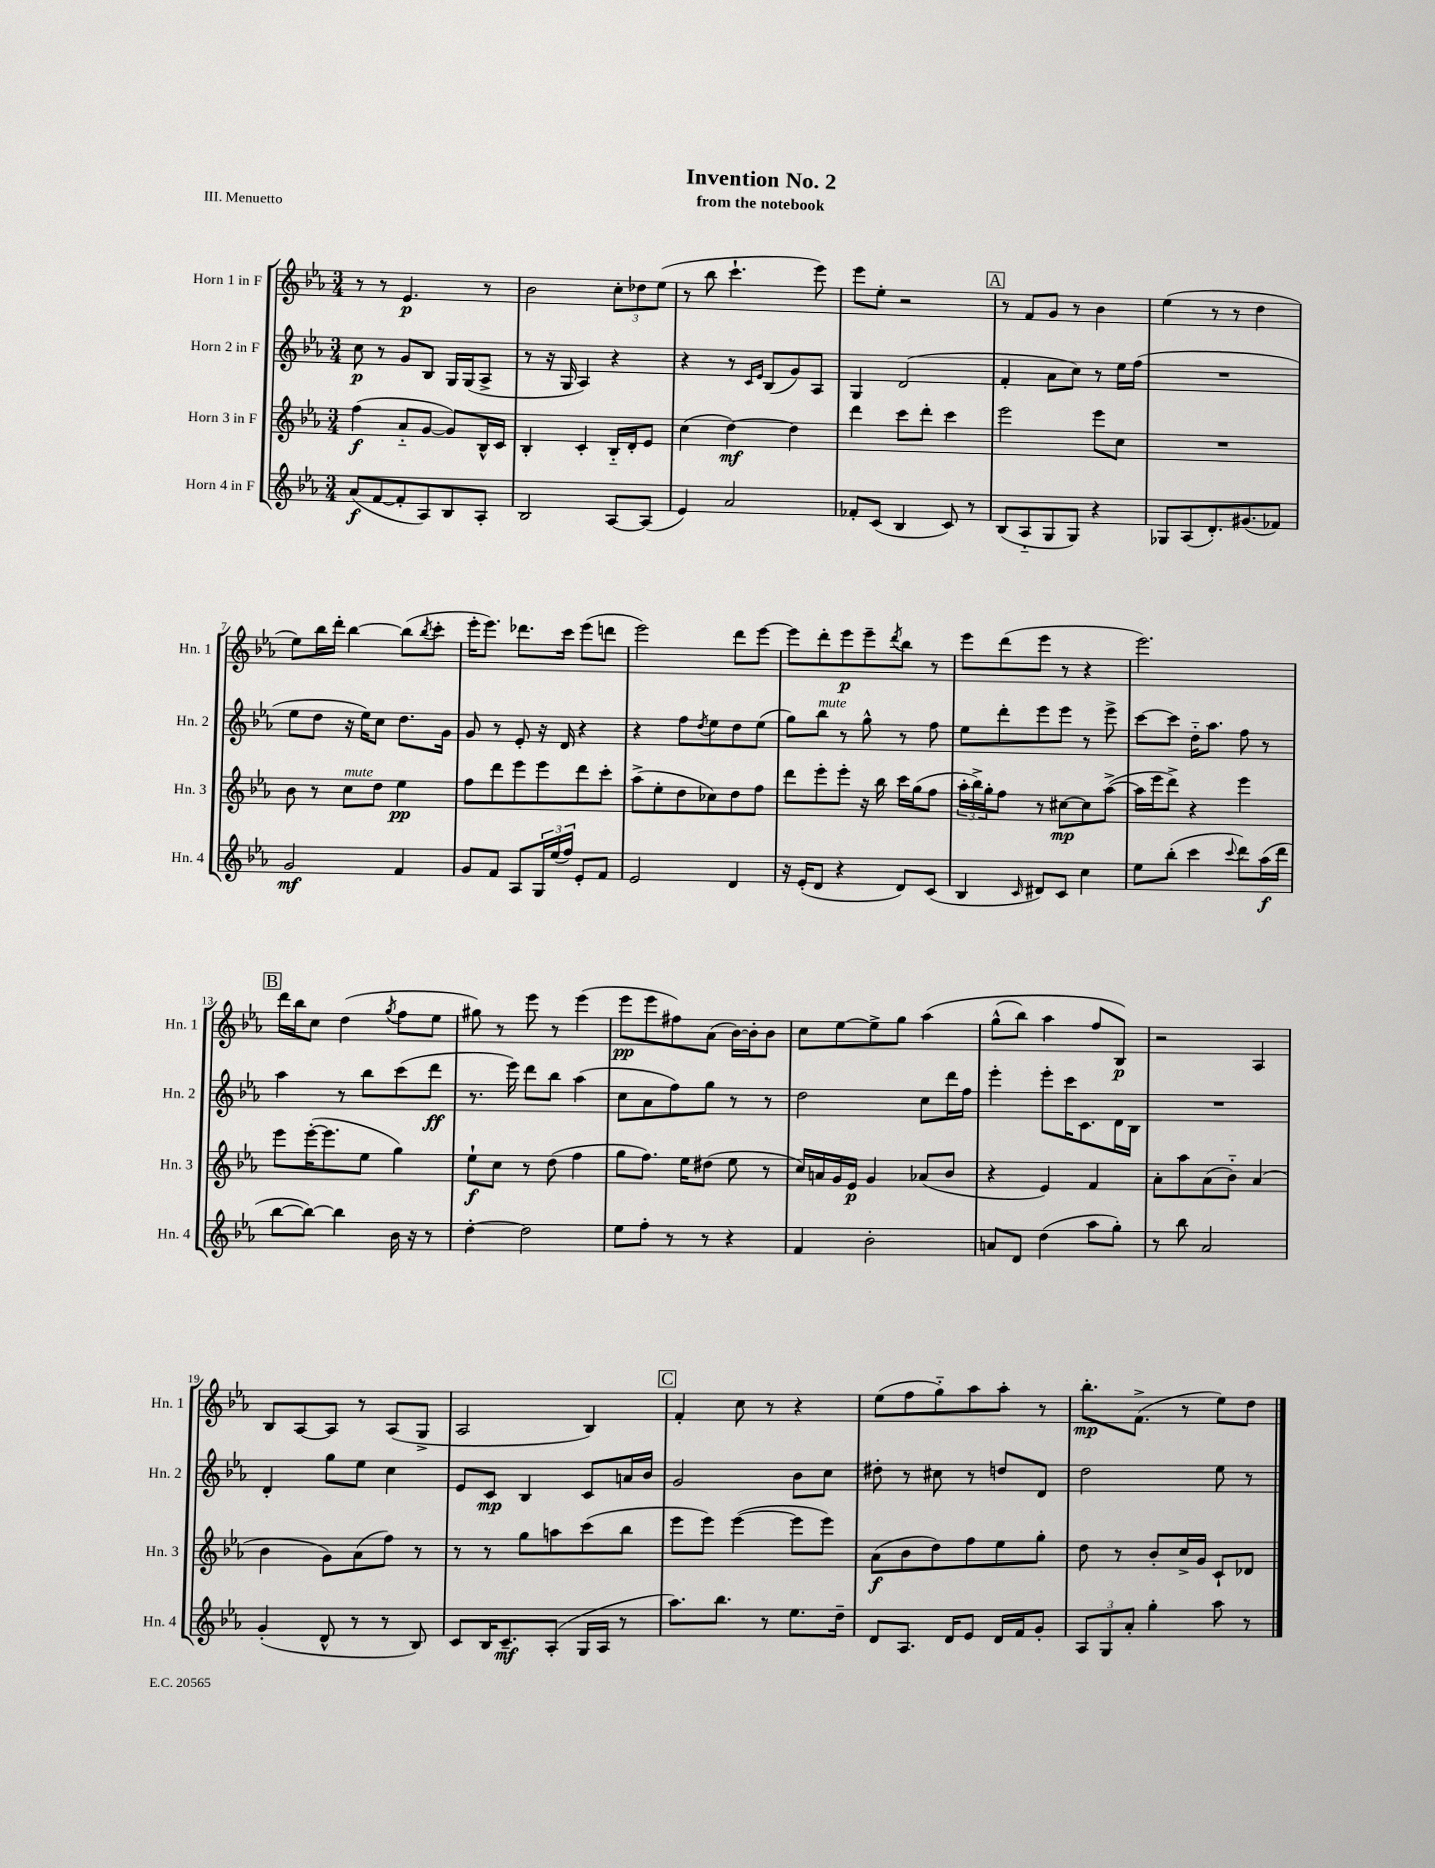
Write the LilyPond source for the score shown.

\header { title = "Invention No. 2" subtitle = "from the notebook" piece = "III. Menuetto" }
<<
\new StaffGroup <<
\new Staff = "s0" \with { instrumentName = "Horn 1 in F" shortInstrumentName = "Hn. 1" } {
    \clef treble \key ees \major \numericTimeSignature \time 3/4
    r8 r8 ees'4.\p r8 |
    bes'2 \tuplet 3/2 { c''8-. des''8 ees''8( } |
    r8 bes''8 c'''4.-! ees'''8) |
    ees'''8 ees''8-. r2 |
    \mark \markup { \box "A" } r8 f'8 g'8 r8 bes'4 |
    ees''4( r8 r8 d''4 |
    ees''8) bes''16 d'''16-. bes''4~ bes''8( \acciaccatura { bes''8 } c'''8-. |
    ees'''16-. ees'''8.) des'''8. c'''16 ees'''8( d'''8 |
    ees'''2) d'''8 ees'''8~ |
    ees'''8 d'''8-. ees'''8\p ees'''8-- \acciaccatura { d'''8 } bes''8 r8 |
    ees'''8 d'''8( ees'''8 r8 r4 |
    ees'''2.) |
    \mark \markup { \box "B" } d'''16 bes''16 c''8 d''4( \acciaccatura { g''8 } f''8 ees''8 |
    gis''8) r8 ees'''8 r8 ees'''4( |
    ees'''8\pp ees'''8 fis''8) aes'8( bes'16~) bes'16-. bes'8 |
    c''8 ees''8~ ees''8-> g''8 aes''4\( |
    g''8-^( bes''8) aes''4 f''8 bes8\p\) |
    r2 aes4 |
    bes8 aes8~ aes8 r8 aes8( g8-> |
    aes2 bes4) |
    \mark \markup { \box "C" } f'4-. c''8 r8 r4 |
    ees''8( f''8 g''8-_) aes''8 aes''8-. r8 |
    bes''8.-.\mp f'8.->( r8 ees''8) d''8 \bar "|." |
}
\new Staff = "s1" \with { instrumentName = "Horn 2 in F" shortInstrumentName = "Hn. 2" } {
    \clef treble \key ees \major \numericTimeSignature \time 3/4
    c''8\p r8 g'8 bes8 g16 g16( aes8-> |
    r8 r16 g16 aes4) r4 |
    r4 r8 \grace { c'16 ees'16 } bes8( g'8) aes8 |
    g4 d'2( |
    \mark \markup { \box "A" } f'4-. aes'8 c''8) r8 ees''16 f''16( |
    R2. |
    ees''8 d''8 r16 ees''16) c''8 d''8. g'16 |
    g'8 r8 ees'8-. r16 d'16 r4 |
    r4 f''8 \acciaccatura { d''8 } ees''8 d''8 ees''8( |
    g''8) bes''8^\markup { \italic "mute" } r8 g''8-^ r8 f''8 |
    ees''8 d'''8-. ees'''8 ees'''8 r8 ees'''8-> |
    c'''8~ c'''8 d''16-_ aes''8. f''8 r8 |
    \mark \markup { \box "B" } aes''4 r8 bes''8 c'''8( d'''8\ff |
    r8. ees'''16) d'''8 bes''8 aes''4( |
    c''8 aes'8 f''8) g''8 r8 r8 |
    d''2 c''8 d'''16 f''16 |
    ees'''4-. ees'''8-. c'''16 c'8. d'16 bes16 |
    R2. |
    d'4-. g''8 ees''8 c''4 |
    ees'8 c'8\mp bes4 c'8 a'16 bes'16 |
    \mark \markup { \box "C" } g'2 bes'8 c''8 |
    dis''8-. r8 cis''8 r8 d''8 d'8 |
    d''2 ees''8 r8 \bar "|." |
}
\new Staff = "s2" \with { instrumentName = "Horn 3 in F" shortInstrumentName = "Hn. 3" } {
    \clef treble \key ees \major \numericTimeSignature \time 3/4
    f''4\f( aes'8-_ g'8~ g'8) bes16-^ c'16 |
    bes4-. c'4-. bes16-_ d'16-. ees'8 |
    c''4( d''4~\mf) d''4 |
    d'''4 c'''8 d'''8-. c'''4 |
    \mark \markup { \box "A" } ees'''2 ees'''8 c''8 |
    R2. |
    bes'8 r8 c''8^\markup { \italic "mute" } d''8 ees''4\pp |
    f''8 d'''8 ees'''8 ees'''8 d'''8 c'''8-. |
    aes''8->( ees''8-. d''8 ces''8) d''8 f''8 |
    d'''8 ees'''8-. ees'''8-. r16 bes''16 c'''16 g''16( f''8 |
    \tuplet 3/2 { aes''16-. bes''16->) g''16-. } f''8 r8 cis''8~\mp cis''8 aes''8~->( |
    aes''16 ees'''16 d'''8->) r4 ees'''4 |
    \mark \markup { \box "B" } ees'''8 ees'''16~-.( ees'''8. ees''8 g''4) |
    ees''8-!\f c''8 r8 d''8( f''4 |
    g''8 f''8.) ees''16 dis''8( ees''8 r8 |
    c''16) a'16 g'16 ees'16\p g'4 aes'8( bes'8 |
    r4 ees'4) f'4 |
    aes'8-. aes''8 aes'8( bes'8-_) aes'4( |
    bes'4 g'8) aes'8( f''8) r8 |
    r8 r8 g''8 a''8 c'''8( bes''8 |
    \mark \markup { \box "C" } ees'''8 ees'''8) ees'''4~( ees'''8 ees'''8) |
    aes'8\f( bes'8 d''8) f''8 ees''8 g''8-. |
    d''8 r8 bes'8-. c''16-> g'16 c'8-! des'8 \bar "|." |
}
\new Staff = "s3" \with { instrumentName = "Horn 4 in F" shortInstrumentName = "Hn. 4" } {
    \clef treble \key ees \major \numericTimeSignature \time 3/4
    aes'8\f( f'8~ f'8-. aes8) bes8 aes8-. |
    bes2 aes8~ aes8( |
    ees'4) aes'2 |
    fes'8-. c'8( bes4 c'8) r8 |
    \mark \markup { \box "A" } bes8( aes8-_ g8 g8) r4 |
    ges8 aes8( d'8.-.) gis'8.( fes'8) |
    g'2\mf f'4 |
    g'8 f'8 aes8 \tuplet 3/2 { g16 ees''16( f''16) } ees'8-. f'8 |
    ees'2 d'4 |
    r16 ees'16-.( d'8 r4 d'8) c'8( |
    bes4 \grace { c'16 } dis'8) c'8 c''4 |
    ees''8 bes''8-.( c'''4 \appoggiatura { c'''8 } d'''8) aes''16\f( d'''16 |
    \mark \markup { \box "B" } bes''8~ bes''8~) bes''4 bes'16 r16 r8 |
    d''4~-. d''2 |
    ees''8 f''8-. r8 r8 r4 |
    f'4 bes'2-. |
    a'8 d'8 d''4( aes''8 g''8-.) |
    r8 bes''8 aes'2 |
    g'4-.( d'8-^ r8 r8 bes8) |
    c'8 bes16 c'8.--\mf aes8-.( g16 aes16 r8 |
    \mark \markup { \box "C" } aes''8.) bes''8. r8 ees''8. d''16-- |
    d'8 aes8. d'16 ees'8 d'16 f'16 g'8-. |
    \tuplet 3/2 { aes8 g8 aes'8-. } g''4-. aes''8 r8 \bar "|." |
}
>>
>>
